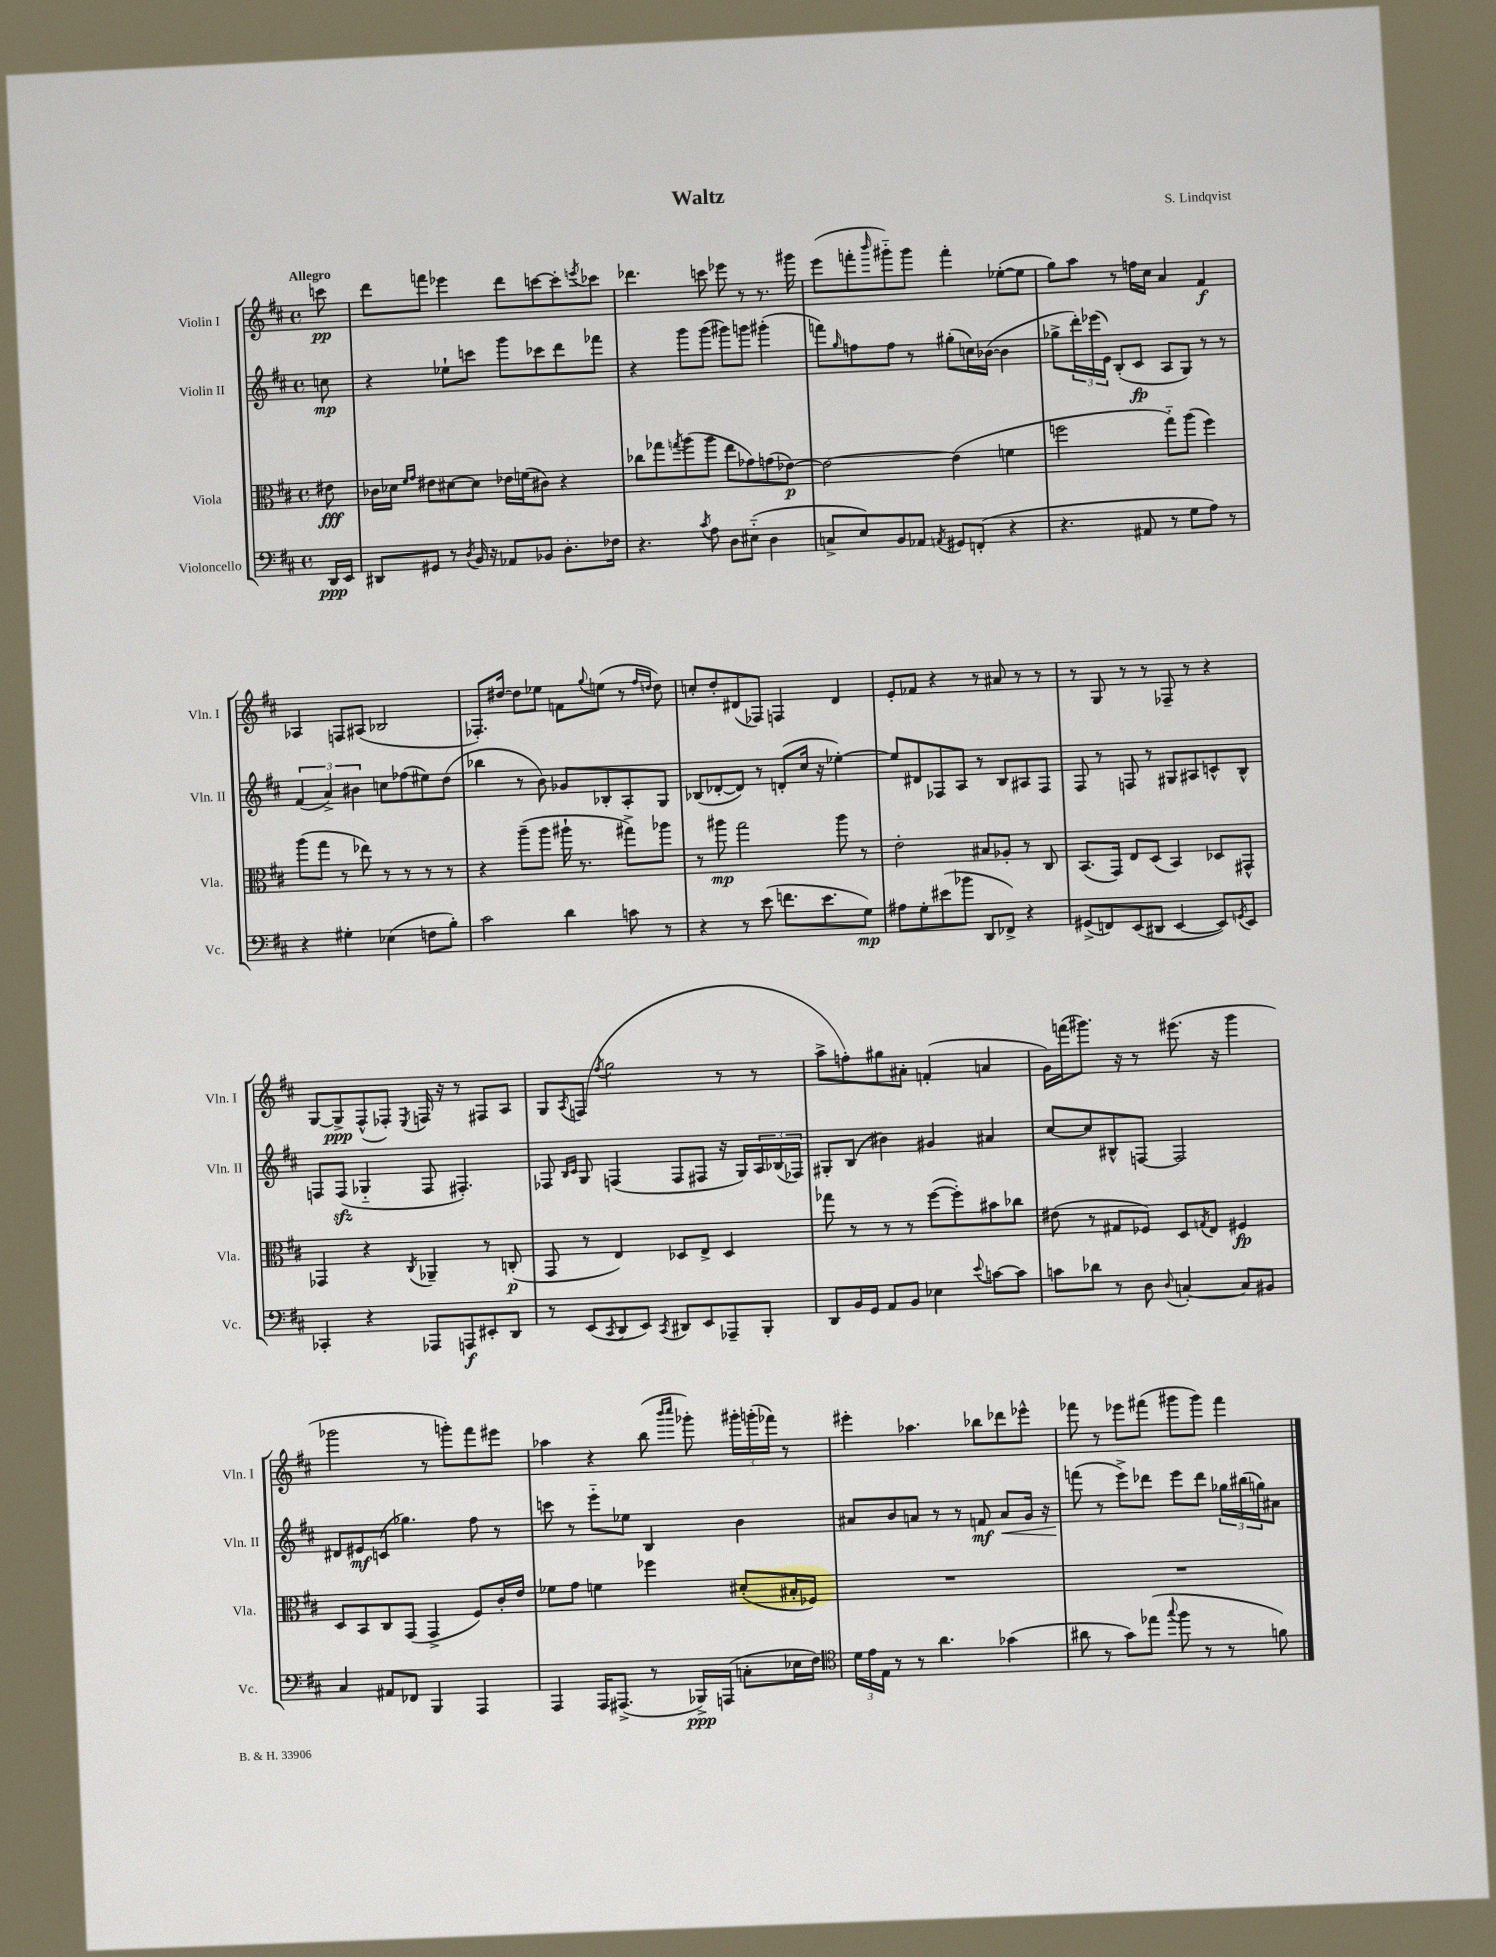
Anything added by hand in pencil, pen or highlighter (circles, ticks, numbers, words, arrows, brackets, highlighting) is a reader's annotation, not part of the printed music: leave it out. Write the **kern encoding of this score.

**kern	**dynam	**kern	**dynam	**kern	**dynam	**kern	**dynam
*part4	*part4	*part3	*part3	*part2	*part2	*part1	*part1
*staff4	*staff4	*staff3	*staff3	*staff2	*staff2	*staff1	*staff1
*I"Violoncello	*	*I"Viola	*	*I"Violin II	*	*I"Violin I	*
*I'Vc.	*	*I'Vla.	*	*I'Vln. II	*	*I'Vln. I	*
*clefF4	*	*clefC3	*	*clefG2	*	*clefG2	*
*k[f#c#]	*	*k[f#c#]	*	*k[f#c#]	*	*k[f#c#]	*
*M4/4	*	*M4/4	*	*M4/4	*	*M4/4	*
*met(c)	*	*met(c)	*	*met(c)	*	*met(c)	*
=	=	=	=	=	=	=	=
!	!	!	!	!	!	!LO:TX:a:B:t=Allegro	!
16DD/LL	ppp	8e#X\	fff	8ccn\	mp	8cccn\	pp
16EE/JJ	.	.	.	.	.	.	.
=1	=1	=1	=1	=1	=1	=1	=1
8DD#X/L	.	16c-X\LL	.	4r	.	8ddd\L	.
.	.	16d-X\JJ	.	.	.	.	.
.	.	16qqf#/LL	.	.	.	.	.
.	.	16qqg/JJ	.	.	.	.	.
8GG#X/J	.	8e#X\L	.	.	.	8fffn\J	.
8r	.	[8d#X\	.	8ee-X`\L	.	4eee-X\	.
8qD/	.	.	.	.	.	.	.
16BB/	.	8d#\J]	.	8cccn\J	.	.	.
16r	.	.	.	.	.	.	.
8AA-X/L	.	16e-X\LL	.	8ggg\L	.	8ddd\L	.
.	.	(16fn\J	.	.	.	.	.
8BB-X/J	.	8c#X\J)	.	8ccc-X\	.	[8cccn\	.
8.D'\L	.	4r	.	8ddd\	.	8ccc'\]	.
.	.	.	.	.	.	8qeeen/	.
.	.	.	.	8fff-X\J	.	8ccc-X\J	.
16F-X\Jk	.	.	.	.	.	.	.
=2	=2	=2	=2	=2	=2	=2	=2
4.r	.	8cc-X\L	.	4r	.	4.ddd-X\	.
.	.	8gg-X\	.	.	.	.	.
.	.	8qggn/	.	.	.	.	.
.	.	(8aa\	.	8ggg\L	.	.	.
8qc#/	.	.	.	.	.	.	.
8A\	.	8aa\J	.	(8ggg\J	.	8cccn\	.
8D\L	.	8ee\L	.	8ggg#X\L)	.	8eee-X\	.
(8E#X\J	.	8g-X\)	.	8gggn\J	.	8r	.
4D\	.	(8gn\	.	(4ggg#X'\	.	8.r	.
.	.	[8e-X\J)	p	.	.	.	.
.	.	.	.	.	.	16ggg#X\	.
=3	=3	=3	=3	=3	=3	=3	=3
8Cn^/L	.	2e-\_	.	8fffn\L)	.	(8eee\L	.
.	.	.	.	16qqgg/	.	.	.
8E/)	.	.	.	8ffn\	.	8fffn'\	.
.	.	.	.	.	.	16qqbbb/	.
8BB/	.	.	.	8ff\J	.	8ggg#X\)	.
8AA-X/J	.	.	.	8r	.	8ggg#\J	.
8qAAn/	.	.	.	.	.	.	.
8GG#X/L	.	(4e-\]	.	(8gg#X'\L	.	4fff'\	.
(8FFn'/J	.	.	.	16ccn\L)	.	.	.
.	.	.	.	([16b-X\JJ	.	.	.
4r	.	4fn\	.	4b-\]	.	([8ee-X'\L	.
.	.	.	.	.	.	8ee-\J]	.
=4	=4	=4	=4	=4	=4	=4	=4
4.r	.	2ffn\	.	8gg-X^\L	.	8gg\L)	.
.	.	.	.	24ddd'\L)	.	8aa\J	.
.	.	.	.	(24eee-X\	.	.	.
.	.	.	.	24e\JJ)	.	.	.
.	.	.	.	(8B'/L	.	8r	.
8AA#X/	.	.	.	8c#/J	fp	16ffn\LL	.
.	.	.	.	.	.	16cc#\JJ	.
8r	.	8gg\L)	.	8A/L	.	4a/	.
8G\L	.	(8aa\J	.	8G/J)	.	.	.
8A\J)	.	4ff\)	.	8r	.	4f#/	f
8r	.	.	.	8r	.	.	.
!!LO:LB:g=z
=5	=5	=5	=5	=5	=5	=5	=5
4r	.	(8aa\L	.	(6f#/	.	4A-X/	.
.	.	8gg\J	.	.	.	.	.
.	.	.	.	6a^/)	.	.	.
4G#X'\	.	8r	.	.	.	8Fn/L	.
.	.	.	.	6b#X\	.	.	.
.	.	8ee-X\)	.	.	.	(8A#X/J	.
(4E-X\	.	8r	.	8ccn\L	.	2B-X/	.
.	.	8r	.	(8ff-X\	.	.	.
8Fn\L	.	8r	.	8ee#X\)	.	.	.
8B'\J)	.	8r	.	(8dd\J	.	.	.
=6	=6	=6	=6	=6	=6	=6	=6
2c#\	.	4r	.	4bb-X\	.	8.F-X'/L)	.
.	.	.	.	.	.	[16dd#X/Jk	.
.	.	(8aa~\L	.	8r	.	8dd#\L]	.
.	.	8aa\J	.	8b\)	.	8ee-X\J	.
4d\	.	16aa#X`\	.	8g-X/L	.	8fn\L	.
.	.	8.r	.	.	.	.	.
.	.	.	.	.	.	8qqgg/	.
.	.	.	.	8B-X'/	.	(8een\J	.
8cn\	.	8gg#X^\L)	.	8A'/	.	8r	.
.	.	.	.	.	.	16qqff#/LL	.
.	.	.	.	.	.	16qqddn/JJ	.
8r	.	8aa-X\J	.	8G/J	.	8dd\)	.
=7	=7	=7	=7	=7	=7	=7	=7
4r	.	8r	.	(8B-X/L	.	8ccn'/L	.
.	.	8aa#X\	mp	[8d-X'/	.	8dd'/	.
8r	.	2gg\	.	8d-/J])	.	(8d#X/	.
(8e\	.	.	.	8r	.	8F-X/J)	.
8.fn\L	.	.	.	(8dn'/L	.	4Fn/	.
.	.	.	.	16cc#/Jk	.	.	.
8.e\	.	.	.	16r	.	.	.
.	.	8aa#\	.	[4ee-X'\)	.	4d#/	.
8G\J)	mp	8r	.	.	.	.	.
=8	=8	=8	=8	=8	=8	=8	=8
8A#X\L	.	2e'\	.	8ee-/L]	.	8e'/L	.
8G'\	.	.	.	8d#X/	.	8f-X/J	.
(8e#X\	.	.	.	8F-X/	.	4r	.
8b-X\J	.	.	.	8A/J	.	.	.
8DD/L	.	8B#X/L	.	8r	.	8r	.
8FF-X^/J)	.	8A-X'/J	.	8B/L	.	8a#X/	.
4r	.	8r	.	8A#X/	.	8r	.
.	.	8C#/	.	8F-/J	.	8r	.
=9	=9	=9	=9	=9	=9	=9	=9
(8GG#X^/L	.	(8.BB/L	.	8F#/	.	8r	.
8FFn/)	.	.	.	8r	.	8G/	.
.	.	16GG/Jk)	.	.	.	.	.
(8EE/	.	8E/L	.	8Fn/	.	8r	.
8DD#X/J	.	(8D/J	.	8r	.	8r	.
[4EE/	.	4BB/)	.	8G#X/L	.	8F-X~/	.
.	.	.	.	8A#X/	.	8r	.
8EE/L])	.	8D-X/L	.	8cn^^/	.	4r	.
8qGGn/	.	.	.	.	.	.	.
8EE/J	.	8GG#X^^/J	.	8B^^/J	.	.	.
!!LO:LB:g=z
=10	=10	=10	=10	=10	=10	=10	=10
4CC-X'/	.	4GG-X/	.	8Fn/L	.	[8G/L	.
.	.	.	.	(8Fzz/J	.	8G^/]	ppp
4r	.	4r	.	4G-X/	.	(8F#^^/	.
.	.	.	.	.	.	8F-X'/J)	.
.	.	8qC#/	.	.	.	8qE/	.
8AAA-X/L	.	4AA-X~/	.	8F/	.	16Fn/	.
.	.	.	.	.	.	16r	.
8AAAn/	f	.	.	4.F#X'/)	.	8r	.
8EE#X'/	.	8r	.	.	.	8F#X/L	.
8DD/J	.	(8Cn'/	p	.	.	8A/J	.
=11	=11	=11	=11	=11	=11	=11	=11
8r	.	8GG/	.	8F-X/	.	8G/L	.
.	.	.	.	16qqB/LL	.	.	.
.	.	.	.	16qqc#/JJ	.	8qA/	.
(8EE/L	.	8r	.	8G/	.	(8Fn/J	.
8qCC#/	.	.	.	.	.	8qff#/	.
8DD/	.	4E/)	.	(4Fn/	.	2gg\	.
8EE/J)	.	.	.	.	.	.	.
8qCC#/	.	.	.	.	.	.	.
8DD#X/L	.	8D-X/L	.	8F/L	.	.	.
8EE/	.	8E^/J	.	8F#X/J	.	.	.
8AAA-X~/	.	4D-/	.	16r	.	8r	.
.	.	.	.	16G/LL)	.	.	.
8BBB'/J	.	.	.	24A/	.	8r	.
.	.	.	.	(24B-X/	.	.	.
.	.	.	.	24F-X/JJ)	.	.	.
=12	=12	=12	=12	=12	=12	=12	=12
8DD/L	.	8gg-X\	.	8G#X'/L	.	8aa^\L	.
16BB/L	.	8r	.	(8B/J	.	8ffn'\)	.
16GG/JJ	.	.	.	.	.	.	.
8AA/L	.	8r	.	4b#X\)	.	8gg#X\	.
8BB/J	.	8r	.	.	.	8a#X'\J	.
4E-X\	.	([8ff#\L	.	4g#X/	.	(4fn'/	.
.	.	8ff#'\])	.	.	.	.	.
8qqe/	.	.	.	.	.	.	.
[8cn\L	.	8b#X\	.	4a#X/	.	4an/	.
8c\J]	.	8cc-X\J	.	.	.	.	.
=13	=13	=13	=13	=13	=13	=13	=13
8cn\L	.	(8e#X\	.	[8cc#/L	.	16g\LL)	.
.	.	.	.	.	.	(16fffn\J	.
8d-X\J	.	8r	.	8cc#/]	.	8.ggg#X\J)	.
8r	.	8G#X/L	.	8B#X^^/	.	.	.
.	.	.	.	.	.	16r	.
8D\	.	8F-X/J)	.	[8Fn/J	.	8r	.
8qqD/	.	.	.	.	.	.	.
[4Cn'/	.	8D/L	.	2F/]	.	(8.eee#X\	.
.	.	8qGn/	.	.	.	.	.
.	.	8E/J	.	.	.	.	.
.	.	.	.	.	.	16r	.
8C/L]	.	4F#X/	fp	.	.	4ggg#\	.
8BB#X/J	.	.	.	.	.	.	.
!!LO:LB:g=z
=14	=14	=14	=14	=14	=14	=14	=14
4C#/	.	8D/L	.	8d#X/L	.	2ggg-X\	.
.	.	8BB/	.	8e#X/	mf	.	.
8AA#X/L	.	8C#/	.	(8cn/J	.	.	.
8FF-X/J	.	(8GG/J	.	4.gg-X\)	.	.	.
4BBB/	.	4GG^/	.	.	.	8r	.
.	.	.	.	.	.	8gggn'\L)	.
4AAA/	.	8F#/L)	.	8ff#\	.	8fff#\	.
.	.	16c#'/L	.	8r	.	8eee#X\J	.
.	.	16e/JJ	.	.	.	.	.
=15	=15	=15	=15	=15	=15	=15	=15
4AAA/	.	8f-X\L	.	8cccn\	.	4aa-X\	.
.	.	8g\J	.	8r	.	.	.
16AAA/KL	.	4fn\	.	8eee\L	.	4r	.
(8.AAA#X^/J	.	.	.	.	.	.	.
.	.	.	.	8ee-X\J	.	.	.
8r	.	4ff-X\	.	4B/	.	(8bb\	.
.	.	.	.	.	.	16qqbbb/LL	.
.	.	.	.	.	.	16qqcccc#/JJ	.
16BBB-X^/LL)	ppp	.	.	.	.	8ggg-X'\)	.
(16AAAn/JJ	.	.	.	.	.	.	.
8Cn'\L	.	(8d#X'/L	.	4b\	.	24ggg#X'\LL	.
.	.	.	.	.	.	(24gggn'\	.
.	.	.	.	.	.	24fff-X\JJ)	.
16E-X\L	.	16B#X'/L	.	.	.	8r	.
16F#\JJ)	.	16F-X/JJ)	.	.	.	.	.
=16	=16	=16	=16	=16	=16	=16	=16
*clefC4	*	*	*	*	*	*	*
24d\LL	.	1r	.	8a#X/L	.	4eee#X'\	.
24e\	.	.	.	.	.	.	.
24E\JJ	.	.	.	.	.	.	.
8r	.	.	.	8b/	.	.	.
8r	.	.	.	8an/J	.	4.aa-X\	.
4.a\	.	.	.	8r	.	.	.
.	.	.	.	8r	.	.	.
.	.	.	.	8fn/	mf	8bb-X\L	.
!	!	!	!	!	!LO:HP:b	!	!
(4g-X\	.	.	.	8a/L	<	8ddd-X\	.
.	.	.	.	16g/Jk	.	8eee-X^^\J	.
.	.	.	.	16r	.	.	.
=17	=17	=17	=17	=17	=17	=17	=17
8a#X\	.	1r	.	(8fffn\	.	8fff-X\	.
8r	.	.	.	8r	[	8r	.
8g\L)	.	.	.	8eee^\L)	.	8eee-X\L	.
(8ee-X\J	.	.	.	8ddd-X\J	.	(8fff#X\J	.
8qqgg/	.	.	.	.	.	.	.
8ff#\	.	.	.	8eee\L	.	8ggg#X\L	.
8r	.	.	.	8ddd-\J	.	8ggg#\J)	.
8r	.	.	.	24gg-X\LL	.	4fff#\	.
.	.	.	.	(24bb#X\	.	.	.
.	.	.	.	24ggn\J)	.	.	.
8fn\)	.	.	.	8a#X\J	.	.	.
==	==	==	==	==	==	==	==
*-	*-	*-	*-	*-	*-	*-	*-
